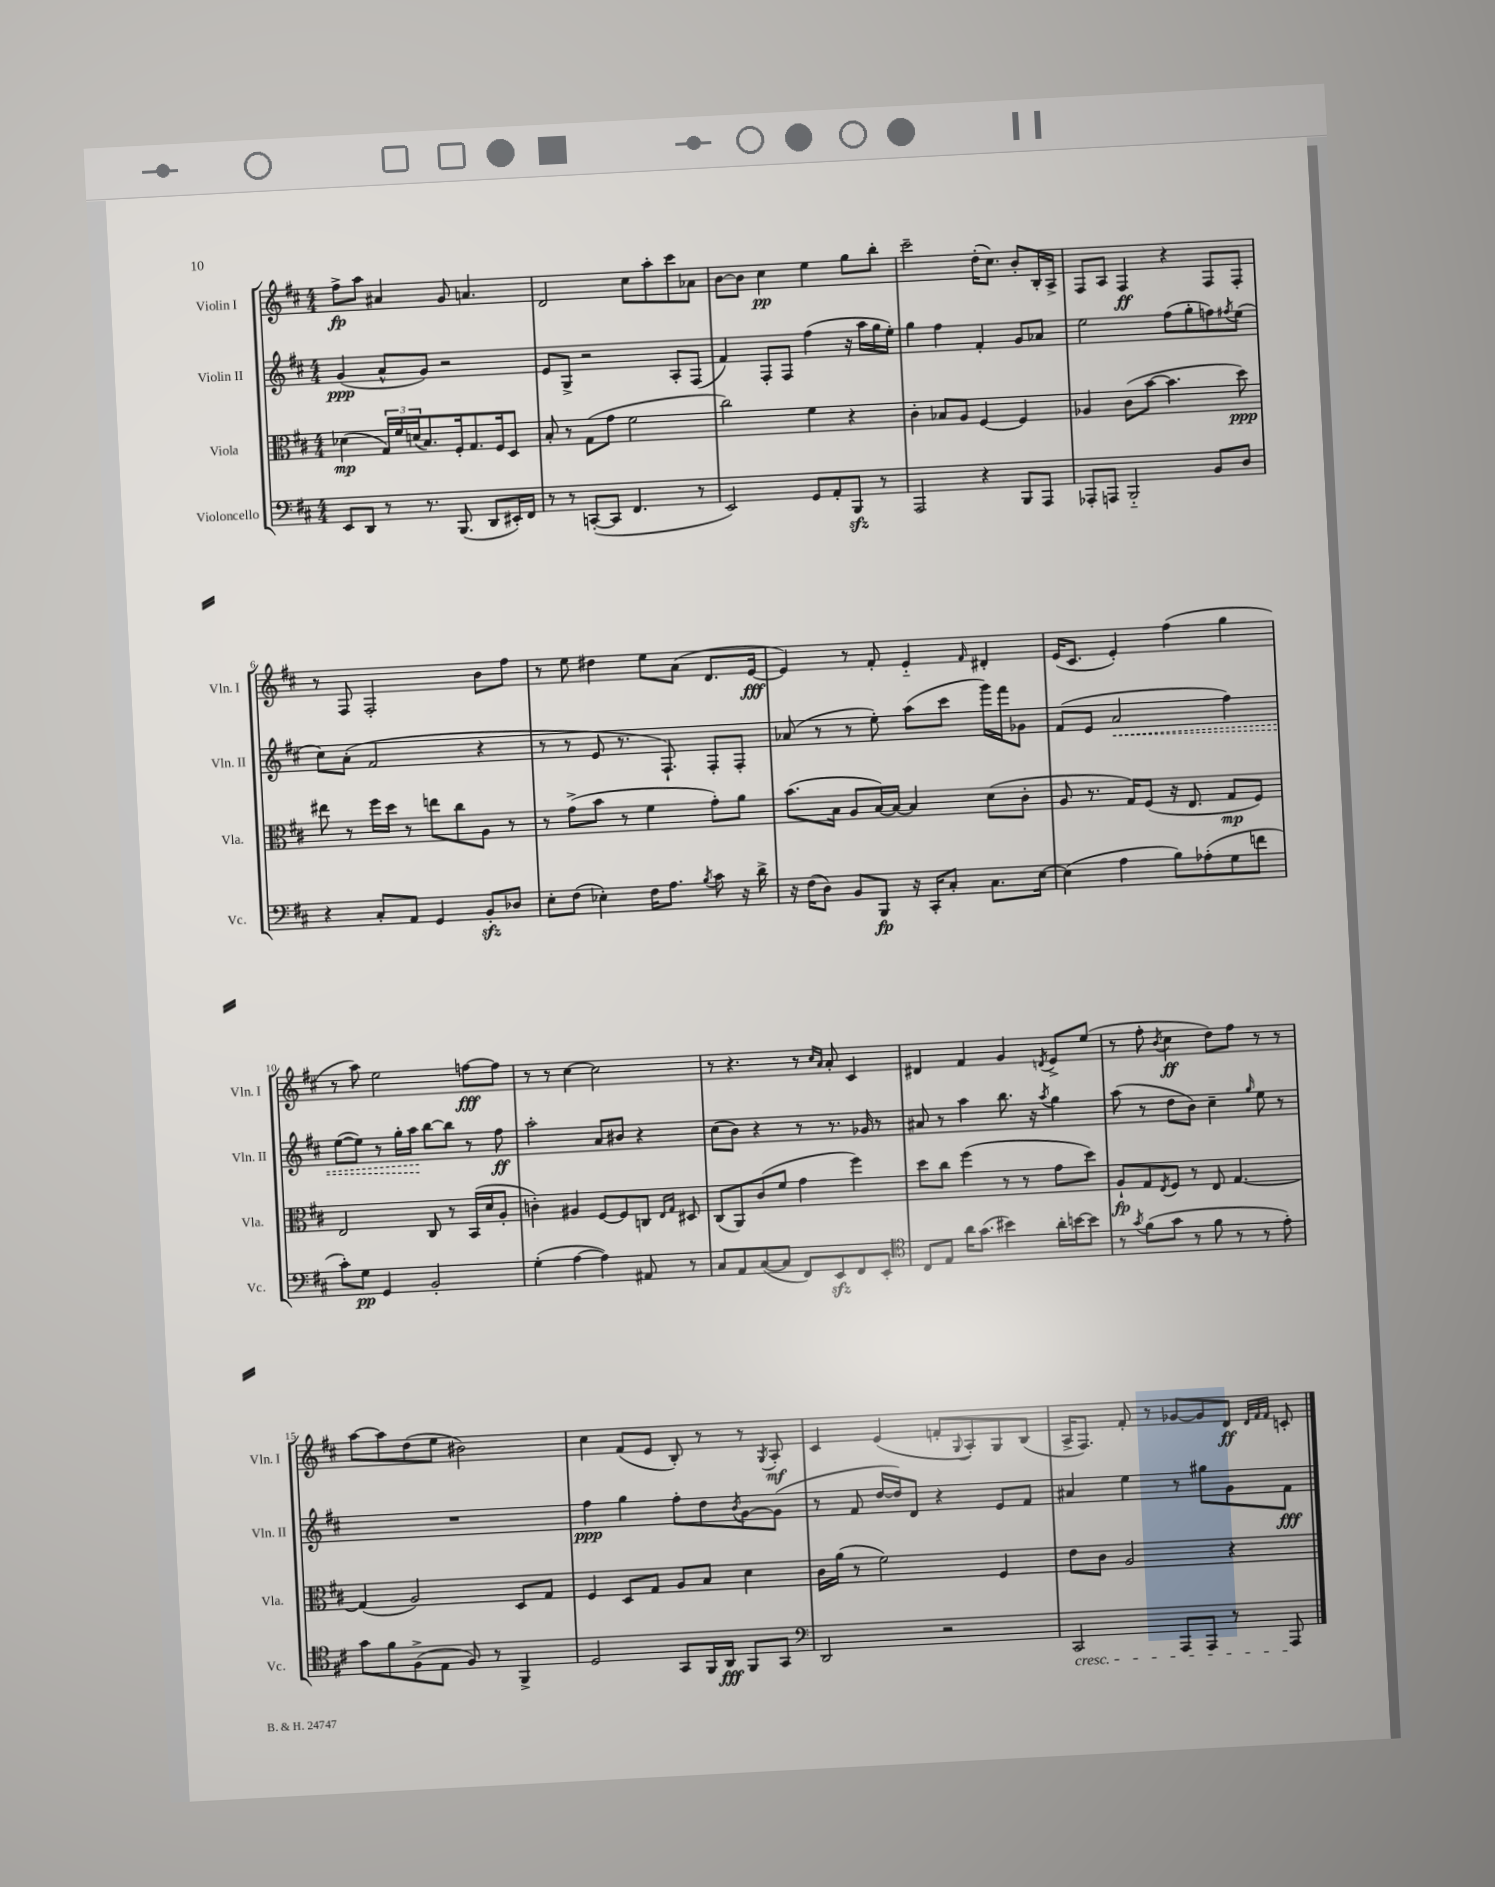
<<
\new StaffGroup <<
\new Staff = "s0" \with { instrumentName = "Violin I" shortInstrumentName = "Vln. I" } {
    \clef treble \key d \major \numericTimeSignature \time 4/4
    fis''8->\fp a''8 ais'4 g'8 a'4. |
    d'2 cis''8 a''8-. cis'''8 aes'8 |
    b'8~ b'8 cis''4\pp e''4 g''8 b''8-. |
    cis'''2-- d''16-.( cis''8.) b'8-. b16-. a16-> |
    fis8 a8 fis4\ff r4 fis8 fis8-. |
    r8 fis8 fis2-. b'8 fis''8 |
    r8 e''8 dis''4 e''8 a'8( d'8. e'16~\fff |
    e'4) r8 fis'8-. e'4-_ \grace { fis'16 } dis'4-. |
    e'16( cis'8. e'4-.) fis''4( g''4 |
    r8 a''8) e''2 f''8~\fff f''8 |
    r8 r8 cis''4~ cis''2 |
    r8 r4. r8 \grace { cis''16 a'16 } a'8-. cis'4 |
    dis'4 fis'4 g'4 \acciaccatura { d'8 } e'8-> e''8( |
    r8 fis''8-. \acciaccatura { b'8 } cis''4\ff d''8) fis''8 r8 r8 |
    a''8~ a''8 d''8( e''8 bis'2) |
    cis''4 fis'8( e'8 b8-.) r8 r8 \acciaccatura { g8 } a8-.\mf |
    cis'4 e'4( f'8-. \appoggiatura { g8 } a8-.) g8 b8( |
    a16-> fis8.) fis'8-. r8 ges'8~ ges'8 d'8\ff \grace { d'32 fis'32 fis'32 } c'8-. \bar "|." |
}
\new Staff = "s1" \with { instrumentName = "Violin II" shortInstrumentName = "Vln. II" } {
    \clef treble \key d \major \numericTimeSignature \time 4/4
    g'4\ppp( a'8-^ g'8) r2 |
    e'8 g8-> r2 a8-. fis8( |
    fis'4) fis8-. fis8 fis''4( r16 a''16 g''16 e''16-.) |
    g''4 fis''4 fis'4-. g'8 aes'8 |
    e''2 fis''8( g''8-. f''8) \acciaccatura { fis''8 } e''8( |
    cis''8) a'8-.( fis'2 r4 |
    r8 r8 e'8 r8. fis8.-!) fis8-. fis8-. |
    aes'8( r8 r8 e''8-.) a''8( cis'''8 g'''16) fis'''16 ges'8 |
    fis'8( e'8 \once \override Hairpin.style = #'dashed-line a'2\< fis''4) |
    e''8~( e''8) r8 g''16-. a''16\! b''8~ b''8 r8 fis''8\ff |
    a''2-. a'8 bis'8 r4 |
    cis''8( b'8) r4 r8 r8. ges'16 r8 |
    ais'8 r8 a''4 b''8. r16 \acciaccatura { a''8 } g''4 |
    a''8( r8 d''8 b'8) cis''4-- \grace { g''16 } e''8 r8 |
    R1 |
    fis''4\ppp g''4 fis''8-. d''8 \acciaccatura { b'8 } g'8~ g'8( |
    r8 fis'8 d''16~ d''16) d'8 r4 e'8 fis'8 |
    ais'4 e''4 r8 gis''8 g'8 fis'8\fff \bar "|." |
}
\new Staff = "s2" \with { instrumentName = "Viola" shortInstrumentName = "Vla." } {
    \clef alto \key d \major \numericTimeSignature \time 4/4
    des'4\mp( \tuplet 3/2 { g16) fis'16 d'16( } b8.) fis16-. g8. fis16 d8 |
    b8-. r8 g8( g'8 fis'2 |
    cis''2) fis'4 r4 |
    cis'4-. bes8 a8 fis4~ fis4 |
    aes4 cis'8( b'8~ b'4. d''8\ppp) |
    eis''8 r8 fis''16 d''16 r8 e''8 cis''8 a8 r8 |
    r8 g'8->( b'8 r8 fis'4 g'8-.) a'8 |
    b'8.( b16 a8 b16~) b16~ b4 d'8( cis'8-. |
    a8 r8. g16) fis8( r16 e8. g8\mp fis8) |
    e2 cis8 r8 b,16( d'16 a8-. |
    c'4-.) ais4 fis8~ fis8 c8 \grace { e16 g16 } dis8 |
    cis8( a,8) cis'8( fis'8 g'4 fis''4) |
    d''8 cis''8 fis''4( r8 r8 g'8 d''8) |
    a8-!\fp g8 \acciaccatura { e8 } fis8 r8 e8 g4.~ |
    g4( a2) d8 g8 |
    fis4 d8 g8 a8 b8 d'4 |
    cis'16 a'16( r8 fis'2) fis4 |
    e'8 cis'8 a2 r4 \bar "|." |
}
\new Staff = "s3" \with { instrumentName = "Violoncello" shortInstrumentName = "Vc." } {
    \clef bass \key d \major \numericTimeSignature \time 4/4
    e,8 d,8 r8 r8. b,,8.( d,8 eis,16-.) fis,16 |
    r8 r8 c,8~-.( c,8 fis,4. r8 |
    e,2) g,8 a,8-. b,,8\sfz r8 |
    a,,2 r4 b,,8 a,,8 |
    aes,,8-. a,,8 b,,2-_ b,8 d8 |
    r4 cis8-. a,8 g,4 b,8-.\sfz des8 |
    e8-. fis8( ees4-.) fis16 a8. \acciaccatura { b8 } cis'8 r16 d'16-> |
    r16 fis16( d8) b,8 b,,8\fp r16 cis,16-. cis8-. cis8. e16~ |
    e4( a4 b8) aes8-.( g8 f'8 |
    cis'8-.) g8\pp g,4 b,2-. |
    g4-.( a4~ a4) ais,8 r8 |
    cis8 a,8 cis8~( cis8 fis,8) e,8\sfz fis,8 e,8-. |
    \clef tenor cis8 e8 a'16 g'8.( bis'4) a'16-. b'16~ b'8 |
    r8 \acciaccatura { g'8 } fis'8( g'8 r8 fis'8 r8 r8 e'8-.) |
    g'8 fis'8 fis8->( e8 fis8) r8 fis,4-> |
    d2 g,8 fis,16 a,16\fff fis,8 g,8 |
    \clef bass d,2 r2 |
    cis,2\cresc a,,8 a,,8 r8 a,,8\! \bar "|." |
}
>>
>>
